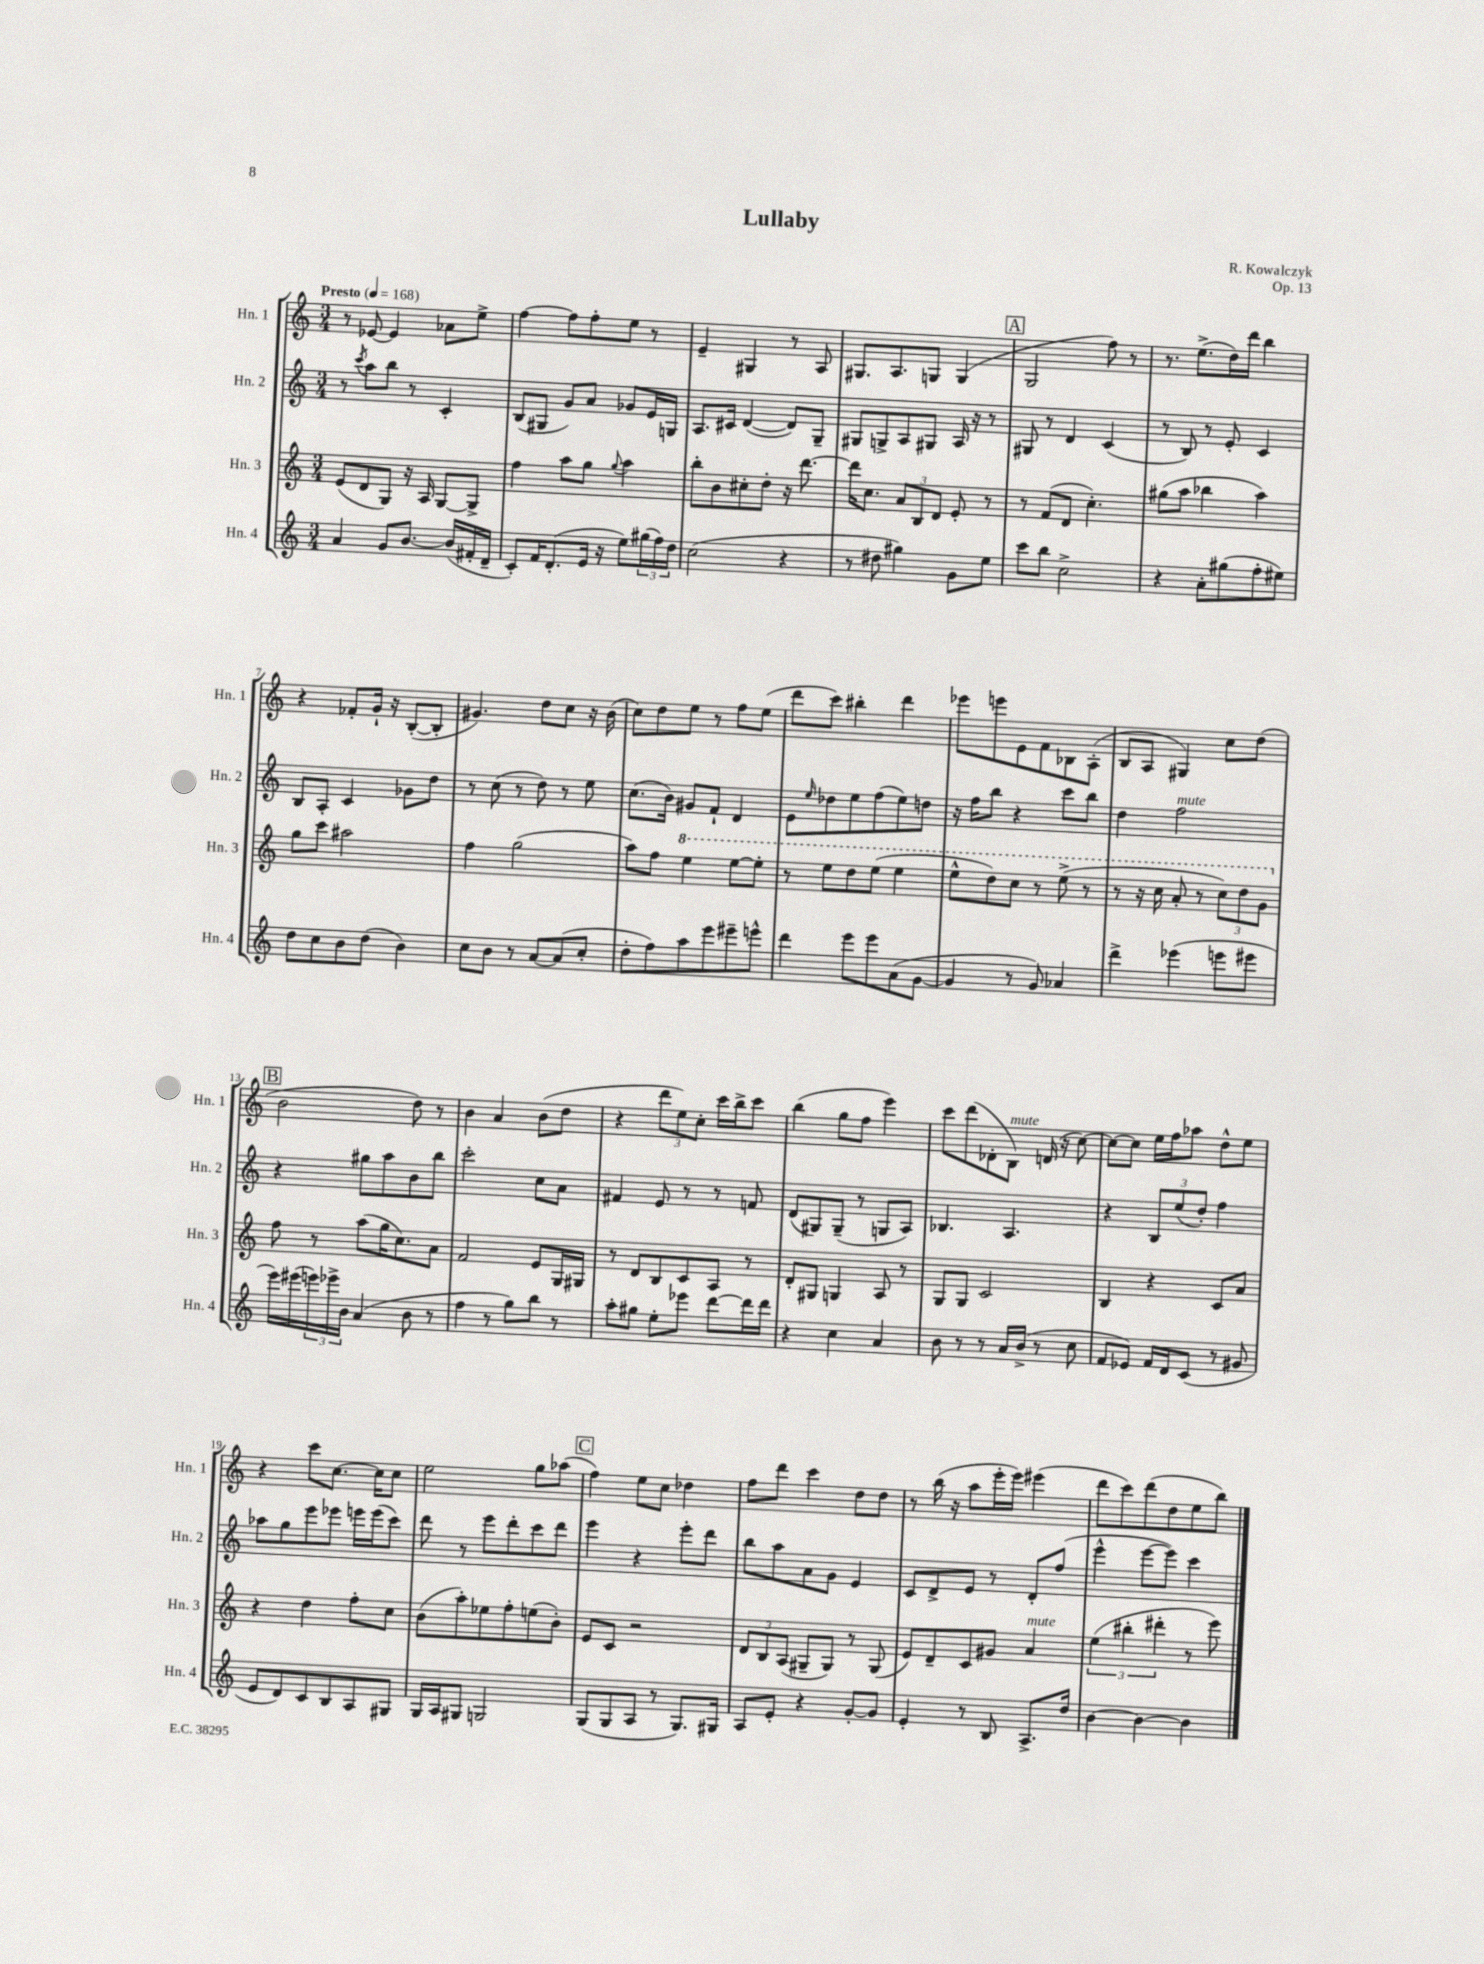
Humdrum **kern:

**kern	**kern	**kern	**kern
*staff4	*staff3	*staff2	*staff1
*clefG2	*clefG2	*clefG2	*clefG2
*k[]	*k[]	*k[]	*k[]
*M3/4	*M3/4	*M3/4	*M3/4
*MM168	*MM168	*MM168	*MM168
4a	(8e	8r	8r
.	.	8qccc	.
.	8d	8aa	[8e-
8g	8G)	8bb	4e-]
[8.b	16r	8r	.
.	16A	.	.
.	[8G	4c'	8a-
(16b]	.	.	.
16f#'	8G^]	.	8ee^
16d~	.	.	.
=	=	=	=
8c')	4ff	(8B	[4ff
16f	.	8G#	.
(8.d'	.	.	.
.	8aa	8g)	8ff]
16e	8gg	8a	8ff'
16r	.	.	.
.	8qqgg	.	.
8ee)	4aa	8g-	8ee
(24gg#	.	16e	8r
24ff)	.	.	.
.	.	16G	.
24dd	.	.	.
=	=	=	=
(2cc	8bb'	8.A	4e~
.	8b	.	.
.	.	16c#	.
.	8cc#'	([4d	4G#
.	8dd'	.	.
4r	16r	8d])	8r
.	[8.ddd	.	.
.	.	8G~	8A
=	=	=	=
8r	16ddd]	8G#	8.G#
.	8.cc	.	.
8dd#	.	8G^	.
.	.	.	8.A
4gg#)	12a	8A	.
.	12B	.	.
.	.	8G#	8G
.	12d	.	.
8g	8e'	16A	(4G
.	.	16r	.
8ee	8r	8r	.
=	=	=	=
8ccc	8r	8G#	2G
8bb	(8f	8r	.
2cc^	8d	4d	.
.	4.cc')	.	.
.	.	(4c	8ff)
.	.	.	8r
=	=	=	=
4r	(8gg#	8r	8.r
.	8aa	8B)	.
.	.	.	(8.ee^
8a'	4bb-	8r	.
(8gg#	.	8e'	16dd)
.	.	.	16ddd
8ff'	4aa)	4c	4bb
8ee#)	.	.	.
=	=	=	=
8dd	8gg	8B	4r
8cc	8ccc	8A'	.
8b	2aa#	4c	8f-'
(8dd	.	.	16g`
.	.	.	16r
4b)	.	8g-	([8B'
.	.	8dd	8B']
=	=	=	=
8cc	4ff	8r	4.g#)
8b	.	(8cc	.
8r	(2gg	8r	.
[8a	.	8dd)	8dd
(8a]	.	8r	8cc
8cc'	.	8ee	16r
.	.	.	(16b
=	=	=	=
8dd'	8aa)	(8.cc	8cc)
8ff)	8ff	.	8dd
.	.	16b)	.
8aa	4eee	8g#	8ee
8eee	.	8f`	8r
8eee#~	[8eee	4d	8ff
8eee^^	8eee']	.	(8ee
=	=	=	=
4ddd	8r	8e	8ddd
.	.	16qqee	.
.	8eee	8dd-	8ccc)
8eee	8ddd	8ee	4bb#'
8eee	(8eee	(8ff	.
(8a	4eee	8ee)	4ddd
[8g	.	8dd	.
=	=	=	=
4g]	8eee^^	16r	8eee-
.	.	16ff	.
.	8ddd)	8bb	8eee
8r	8ccc	4r	8e
8g)	8r	.	8f
4a-	(8eee^	8ccc	8B-
.	8r	8bb	(8A'
=	=	=	=
4ddd^	8r	4dd	8B
.	16r	.	8A
.	16ccc	.	.
(4eee-	8aa'	2ff	4G#)
.	8r	.	.
8eee	12ccc)	.	8cc
.	12ddd	.	.
8eee#	.	.	(8dd
.	12gg	.	.
=	=	=	=
16eee)	8ff	4r	2b
(16eee#	.	.	.
24eee)	8r	.	.
24eee-^	.	.	.
24b	.	.	.
(4a	(8aa	8gg#	.
.	16gg	8aa	.
.	8.cc)	.	.
8b	.	8b	8dd)
8r	8a	8bb	8r
=	=	=	=
4ff	2f	2ccc'	4b
8r	.	.	4a
8gg)	.	.	.
8bb	8e	8cc	(8b
8r	16G	8a	8dd
.	16G#	.	.
=	=	=	=
8aa'	8r	4f#	4r
8gg#	8d	.	.
8ee'	8B	8e	12ddd
.	.	.	12ee)
8eee-	8c	8r	.
.	.	.	12cc'
[8ddd	8A	8r	16ccc
.	.	.	16bb^
16ddd]	8r	8f	8ccc
16ddd	.	.	.
=	=	=	=
4r	8d'	(8d	(4bb
.	8G#	8G#)	.
4cc	4G	(8G#~	8gg
.	.	8r	8ff
4a	8A	8G	4eee)
.	8r	8A)	.
=	=	=	=
8b	8G	4.B-	8ccc
8r	8G	.	(8ddd
8r	2c	.	8d-'
16a	.	4.A	8B)
(16b^	.	.	.
8r	.	.	(16d
.	.	.	16r
8cc	.	.	[8cc)
=	=	=	=
8f	4B	4r	8cc_
8e-)	.	.	8cc]
16f	4r	12B	16ee
16d	.	.	16ff
.	.	(12ee	.
(8c	.	.	8aa-
.	.	12dd')	.
8r	8c	4ff	8dd^^
8g#	8a	.	8ee
=	=	=	=
8e	4r	8aa-	4r
8d)	.	8gg	.
8c	4dd	8eee	8ccc
8B	.	8eee-	[8.cc
8A	8ff'	16eee	.
.	.	(16eee	16cc]
8G#	8cc	8ccc)	8cc
=	=	=	=
16G	(8b	8ddd	2ee
16A	.	.	.
8G#	8aa')	8r	.
2G	8ee-	8eee	.
.	8ff'	8ddd'	.
.	(8ee	8ccc	8gg
.	8b')	8ddd	(8aa-
=	=	=	=
(8G	8e	4eee	4ff)
8G	8c	.	.
8A	2r	4r	8ee
8r	.	.	8cc
8.G)	.	8eee'	4dd-
.	.	8ddd	.
16G#	.	.	.
=	=	=	=
8A	12d	8bb	8ff
.	12B	.	.
8e'	.	8aa	8ddd
.	(12A	.	.
4r	8G#~	8a	4ccc
.	8G#)	8g	.
[8g'	8r	4e	8dd
8g]	(8G#	.	8dd
=	=	=	=
4e'	8e)	8c	8r
.	8d~	8d^	(16bb
.	.	.	16r
8r	8c	8e	8aa
8B	8g#	8r	16eee'
.	.	.	16eee)
8.A^	4a	8d'	(4eee#
.	.	(8ff	.
16dd	.	.	.
=	=	=	=
[4b	(6ee	4eee^^	8ddd
.	.	.	8ccc)
.	6bb#'	.	.
4b_	.	[8eee	(8ddd
.	6ddd#'	.	.
.	.	8eee])	8dd
4b]	8r	4ccc	8ee
.	8eee)	.	8bb)
==	==	==	==
*-	*-	*-	*-
